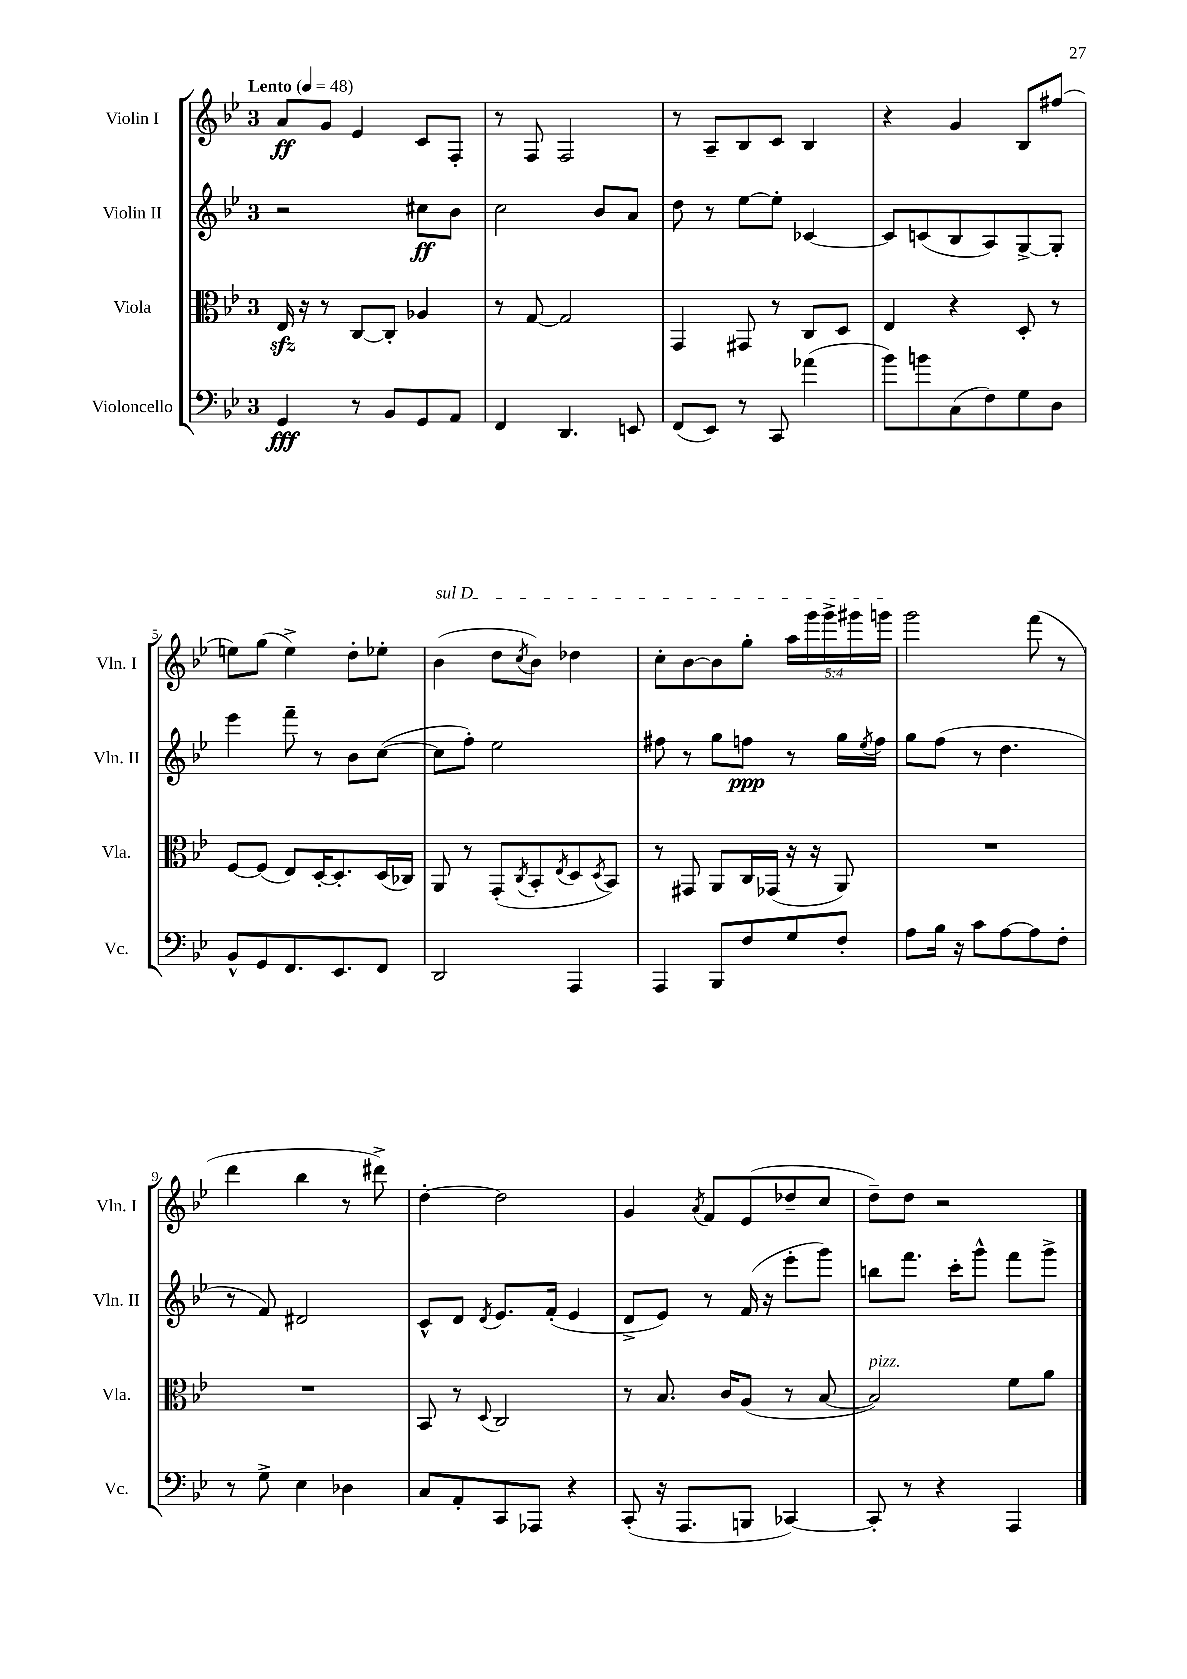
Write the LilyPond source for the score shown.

<<
\new StaffGroup <<
\new Staff = "s0" \with { instrumentName = "Violin I" shortInstrumentName = "Vln. I" } {
    \clef treble \key bes \major \once \override Staff.TimeSignature.style = #'single-digit \time 3/4 \override Staff.TupletNumber.text = #tuplet-number::calc-fraction-text \tempo "Lento" 4 = 48
    a'8\ff g'8 ees'4 c'8 f8-. |
    r8 f8 f2 |
    r8 a8-- bes8 c'8 bes4 |
    r4 g'4 bes8 fis''8( |
    e''8) g''8( e''4->) d''8-. ees''8-. |
    \once \override TextSpanner.bound-details.left.text = \markup { \italic "sul D" } bes'4\startTextSpan( d''8 \acciaccatura { c''8 } bes'8) des''4 |
    c''8-. bes'8~ bes'8 g''8-. \tuplet 5/4 { a''16 g'''16 g'''16-> gis'''16 g'''16\stopTextSpan } |
    g'''2 f'''8( r8 |
    d'''4 bes''4 r8 dis'''8->) |
    d''4~-. d''2 |
    g'4 \acciaccatura { a'8 } f'8 ees'8( des''8-- c''8 |
    d''8--) d''8 r2 \bar "|." |
}
\new Staff = "s1" \with { instrumentName = "Violin II" shortInstrumentName = "Vln. II" } {
    \clef treble \key bes \major \once \override Staff.TimeSignature.style = #'single-digit \time 3/4
    r2 cis''8\ff bes'8 |
    c''2 bes'8 a'8 |
    d''8 r8 ees''8~ ees''8-. ces'4~ |
    ces'8 c'8( bes8 a8) g8~-> g8-. |
    ees'''4 f'''8-- r8 bes'8 c''8~( |
    c''8 f''8-.) ees''2 |
    fis''8 r8 g''8 f''8\ppp r8 g''16 \acciaccatura { ees''8 } f''16 |
    g''8 f''8( r8 d''4. |
    r8 f'8) dis'2 |
    c'8-^ d'8 \acciaccatura { d'8 } ees'8. f'16-.( ees'4 |
    d'8-> ees'8) r8 f'16( r16 ees'''8-. g'''8) |
    b''8 f'''8. c'''16-. g'''8-^ f'''8 g'''8-> \bar "|." |
}
\new Staff = "s2" \with { instrumentName = "Viola" shortInstrumentName = "Vla." } {
    \clef alto \key bes \major \once \override Staff.TimeSignature.style = #'single-digit \time 3/4
    ees16\sfz r16 r8 c8~ c8-. aes4 |
    r8 g8~ g2 |
    g,4 gis,8 r8 c8 d8 |
    ees4 r4 d8-. r8 |
    f8~ f8( ees8) d16~-. d8.-. d16( ces16) |
    a,8 r8 g,8-.( \acciaccatura { c8 } bes,8-. \acciaccatura { ees8 } d8 \acciaccatura { d8 } bes,8) |
    r8 gis,8 a,8 c16 ges,16( r16 r16 a,8) |
    R2. |
    R2. |
    bes,8 r8 \appoggiatura { d8 } c2 |
    r8 bes8. c'16 a8( r8 bes8~ |
    bes2^\markup { \italic "pizz." }) f'8 a'8 \bar "|." |
}
\new Staff = "s3" \with { instrumentName = "Violoncello" shortInstrumentName = "Vc." } {
    \clef bass \key bes \major \once \override Staff.TimeSignature.style = #'single-digit \time 3/4
    g,4\fff r8 bes,8 g,8 a,8 |
    f,4 d,4. e,8 |
    f,8( ees,8) r8 c,8 aes'4( |
    bes'8) b'8 c8( f8) g8 d8 |
    bes,8-^ g,8 f,8. ees,8. f,8 |
    d,2 a,,4 |
    a,,4 bes,,8 f8 g8 f8-. |
    a8 bes16 r16 c'8 a8~ a8 f8-. |
    r8 g8-> ees4 des4 |
    c8 a,8-. c,8 aes,,8 r4 |
    c,8-.( r16 a,,8. b,,8 ces,4~) |
    ces,8-. r8 r4 a,,4 \bar "|." |
}
>>
>>
